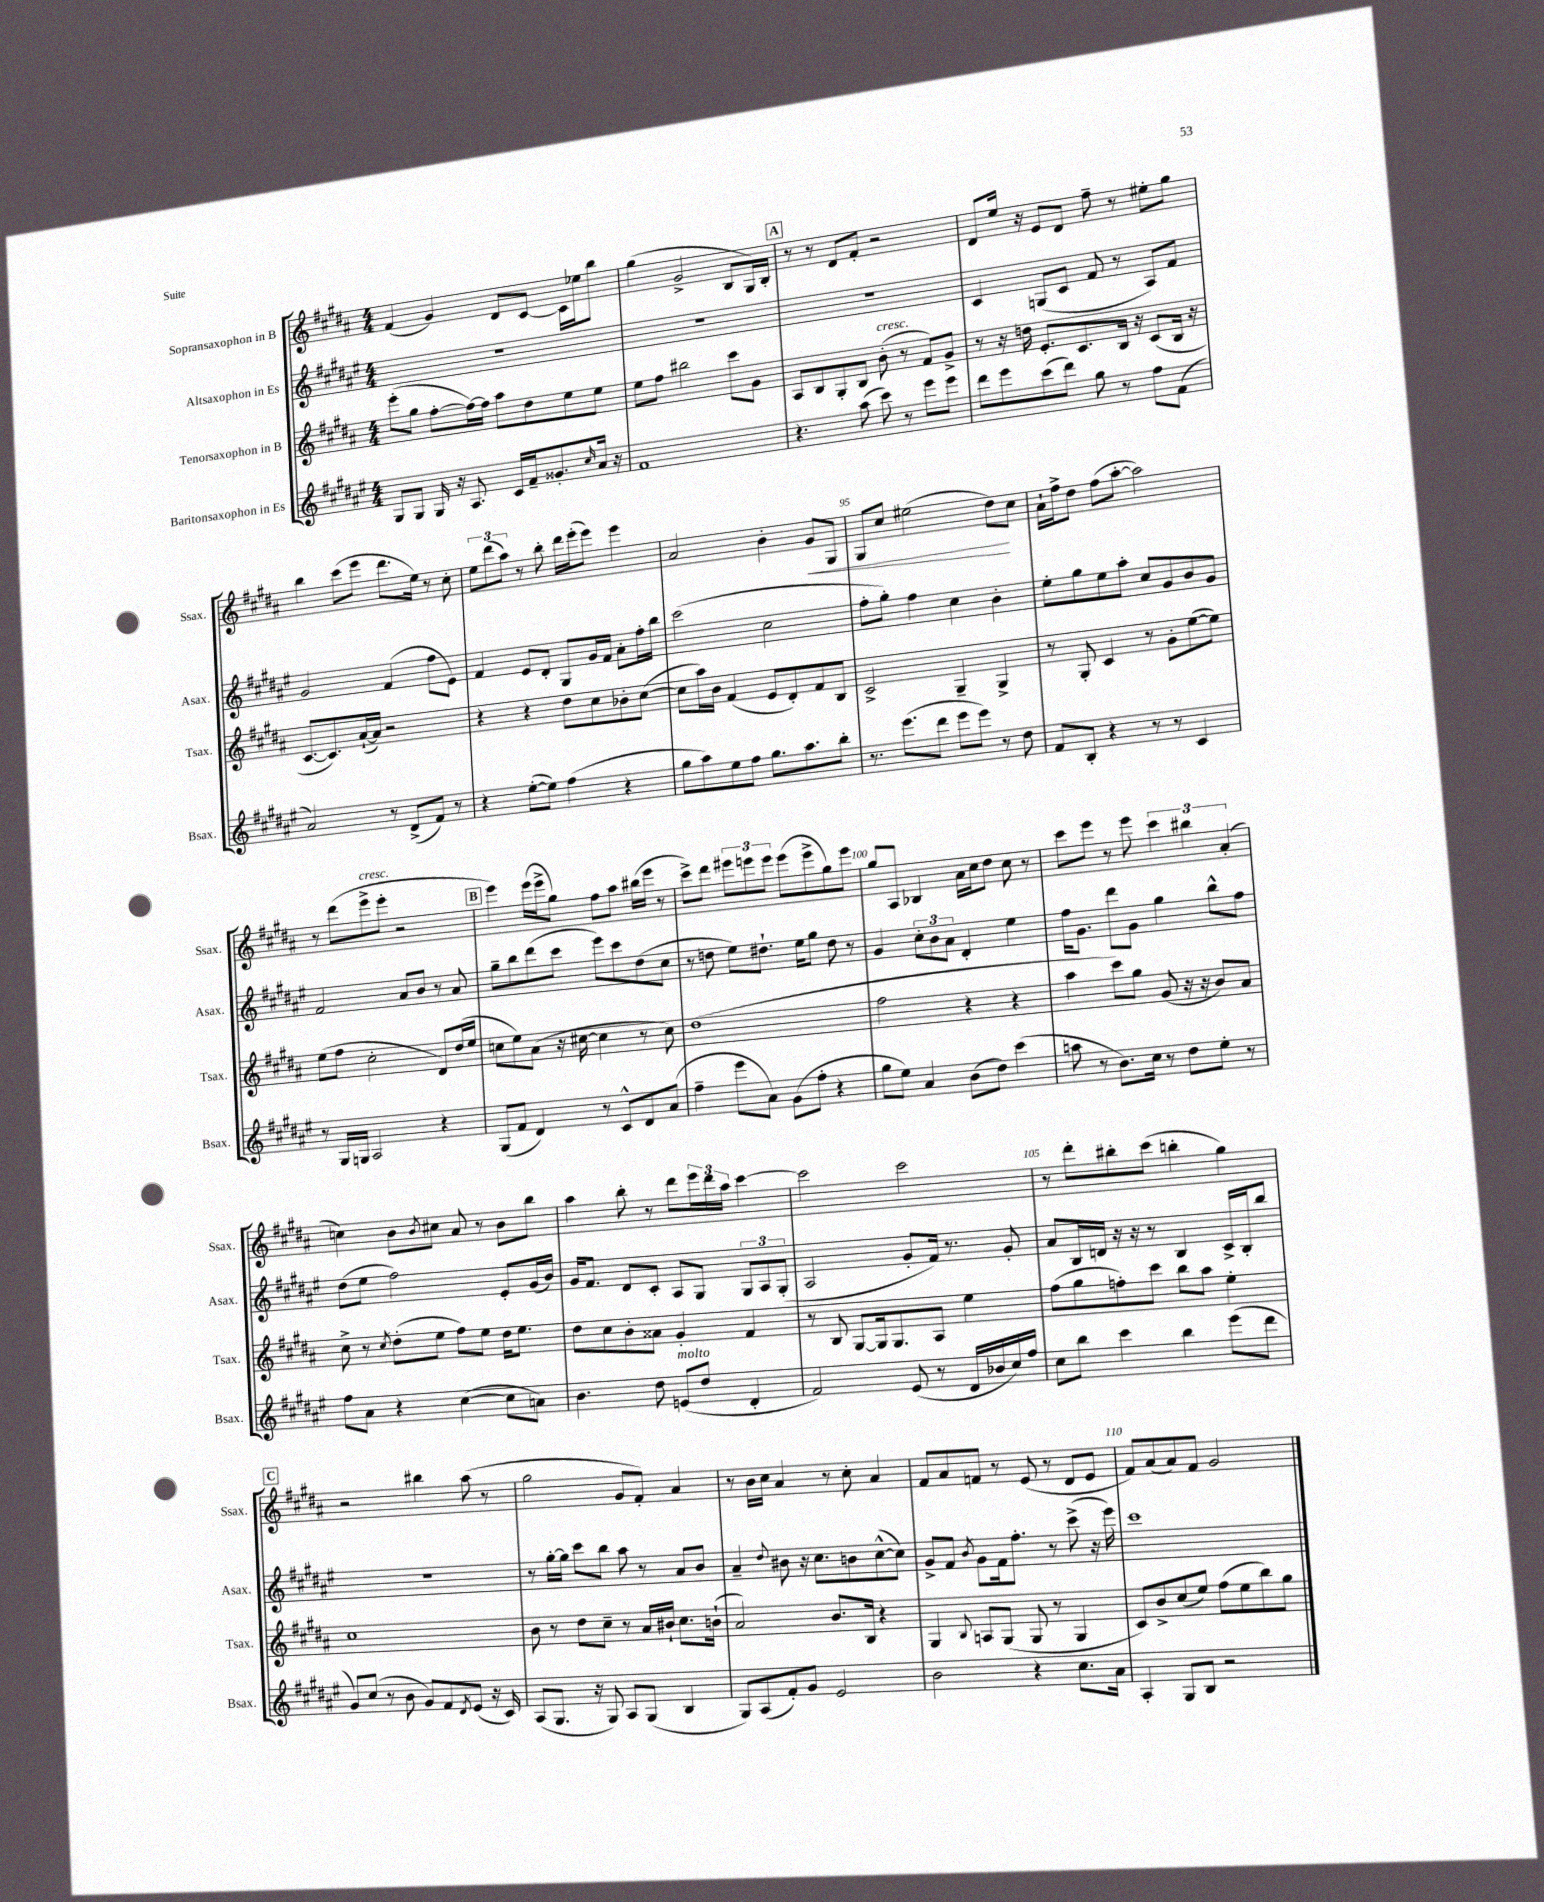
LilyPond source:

<<
\new StaffGroup <<
\new Staff = "s0" \with { instrumentName = "Sopransaxophon in B" shortInstrumentName = "Ssax." } {
    \clef treble \key b \major \numericTimeSignature \time 4/4
    fis'4( gis'4) dis'8 cis'8~ cis'16 ees''16 b''8 |
    gis''4( gis'2-> b8 gis16) b16-. |
    \mark \markup { \box "A" } r8 r8 dis'8 fis'8-. r2 |
    dis'8 e''16 r16 e'8 dis'8 fis''8-- r8 eis''8-. gis''8 |
    b''4 cis'''8( e'''8 dis'''8. e''16) r8 cis''8-. |
    \tuplet 3/2 { e''8 dis'''8( ais''8) } r8 b''8-. dis'''16 e'''16-.( e'''8) e'''4 |
    ais'2 b'4-. gis'8\< gis8 |
    gis8 cis''8 eis''2( dis''8\!) cis''8 |
    ais'16-! fis''16-> dis''8 fis''8( ais''8~-. ais''2) |
    r8 dis'''8( e'''8->^\markup { \italic "cresc." } e'''8-. r2 |
    \mark \markup { \box "B" } e'''4) e'''16( e'''16-> gis''8) fis''8 ais''8 bis''16( e'''16 r8 |
    cis'''8->) dis'''8 \tuplet 3/2 { eis'''8 e'''8 e'''8 } e'''8( e'''8-> gis''8) e'''8 |
    gis''8 ais8 bes4 ais'16 cis''16 dis''8 cis''8 r8 |
    cis'''8 e'''8 r8 e'''8 \tuplet 3/2 { cis'''4 bis''4 ais'4-.( } |
    c''4) b'8 \acciaccatura { b'8 } cis''8 ais'8 r8 b'8 b''8 |
    ais''4 b''8-. r8 dis'''8 \tuplet 3/2 { e'''16 dis'''16 ais''16 } cis'''4~ |
    cis'''2 cis'''2 |
    r8 dis'''8-. bis''8-. cis'''8( b''4-. gis''4) |
    \mark \markup { \box "C" } r2 bis''4 ais''8( r8 |
    gis''2 gis'8 fis'8-.) ais'4 |
    r8 b'16 cis''16 ais'4 r8 cis''8-. ais'4 |
    fis'8 ais'8 f'8 r8 e'8( r8 dis'8 e'8 |
    fis'8) ais'8( ais'8) fis'8 gis'2 \bar "|." |
}
\new Staff = "s1" \with { instrumentName = "Altsaxophon in Es" shortInstrumentName = "Asax." } {
    \clef treble \key fis \major \numericTimeSignature \time 4/4
    R1 |
    R1 |
    \mark \markup { \box "A" } R1 |
    cis'4 g8( cis'8 fis'8 r8 ais8) fis'8 |
    gis'2 fis'4( fis''8 eis'8) |
    fis'4 eis'8 dis'8-. gis8 gis'16 fis'16 ais'8-. fis''16-. b''16 |
    cis'''2( cis''2 |
    fis''8-. gis''8-.) fis''4 cis''4 b'4-. |
    eis''8-. gis''8 eis''8 ais''8-. cis''8 gis'8 b'8 gis'8 |
    fis'2 ais'8 b'8 r8 ais'8 |
    \mark \markup { \box "B" } gis''8-- b''8 dis'''8( cis'''8 eis'''8) cis'''8 dis''8( cis''8 |
    r8 d''8 eis''8) dis''8.-! eis''16 gis''8 dis''8 r8 |
    gis'4 \tuplet 3/2 { cis''8-. b'8 ais'8 } dis'4-. eis''4 |
    fis''16 gis'8. dis'''8 gis'8 gis''4 b''8-^ fis''8 |
    dis''8( eis''8 fis''2) eis'8-. gis'16( b'16) |
    gis'16 fis'8. dis'8 cis'8-. ais8 gis8 \tuplet 3/2 { gis8 ais8 gis8-.( } |
    ais2 gis'8-. fis'16) r8. gis'8-. |
    ais'8 b16 d'16 r16 r16 r8 b4 cis'16-> b16-. b''8 |
    \mark \markup { \box "C" } R1 |
    r8 gis''16~-. gis''16 cis'''8 b''8 ais''8 r8 ais'8 b'8 |
    ais'4-- \appoggiatura { dis''8 } bis'8 r16 cis''8. b'8 cis''8~-^( cis''8) |
    gis'8-> fis'8 \acciaccatura { b'8 } gis'8 fis'16 fis''8.-. r8 cis'''8->( r16 eis'''16) |
    cis'''1 \bar "|." |
}
\new Staff = "s2" \with { instrumentName = "Tenorsaxophon in B" shortInstrumentName = "Tsax." } {
    \clef treble \key b \major \numericTimeSignature \time 4/4
    e'''8-.( gis''8 fis''8~-. fis''16~) fis''16 ais''8 dis''8 e''8 e''8 |
    e''8 fis''8 bis''2 cis'''8 gis'8 |
    \mark \markup { \box "A" } ais8 b8 gis8-. b8 b'8-.^\markup { \italic "cresc." }( r8 fis'8) gis'8-> |
    r8 r16 d''16 e'8.-. cis'8. b16 r16 cis'8( b16 r16 |
    cis'8.~ cis'8.) ais'16~-!( ais'16) r2 |
    r4 r4 dis''8 cis''8 bes'8-. cis''8~( |
    cis''8 ais''16) b'16 fis'4( e'8 dis'8-.) fis'8 b8 |
    cis'2-> gis4-- gis4-> |
    r8 gis8-. cis'4 r8 gis'8-. e''8~( e''8) |
    e''8( fis''8 cis''2-. dis'8) dis''16( e''16 |
    \mark \markup { \box "B" } c''8 e''8) ais'8( r16 cis''16~ cis''4 r8 cis''8) |
    dis''1( |
    fis''2 r4 r4 |
    ais''4 cis'''8) gis''8 gis'8( r16 r16 b'8) ais'8 |
    cis''8-> r8 \acciaccatura { cis''8 } dis''8-.( e''8 fis''8) e''8 dis''16 e''8. |
    dis''8 cis''8 b'8-. aisis'8 gis'4-. fis'4 |
    r8 b8 gis8~ gis16 gis8. ais8 e''4 |
    fis''8( gis''8 f''8-.) cis'''8 b''8 ais''8 e''4-. |
    \mark \markup { \box "C" } cis''1 |
    b'8 r8 dis''8 cis''8-- r8 ais'16 bis'16-! cis''8. b'16-!( |
    ais'2) b'8. b16 r4 |
    gis4 \appoggiatura { b8 } a8 gis8( gis8 r8 gis4 |
    cis'8) b'8-> cis''8( e''8) fis''8( e''8 b''8) gis''8 \bar "|." |
}
\new Staff = "s3" \with { instrumentName = "Baritonsaxophon in Es" shortInstrumentName = "Bsax." } {
    \clef treble \key fis \major \numericTimeSignature \time 4/4
    gis8 gis8 gis16 r16 ais8. cis'16 fis'16-- gisis'8.-. \grace { cis''16 } ais'16 r16 |
    fis'1 |
    \mark \markup { \box "A" } r4. ais''8( cis'''8) r8 eis'''8 eis'''8 |
    dis'''8 eis'''8 cis'''8( dis'''8) gis''8 r8 fis''8 fis'8( |
    ais'2) r8 dis'8->( fis'8) r8 |
    r4 eis''8~-.( eis''8) fis''4( r4 |
    gis''8 ais''8) eis''8 fis''8 gis''8. ais''8. b''8-. |
    r8. eis'''8.( dis'''8 eis'''8 eis'''8) r8 dis''8 |
    fis'8 b8-. r4 r8 r8 cis'4 |
    r8 gis16 g16 ais2 r4 |
    \mark \markup { \box "B" } gis8( fis'8 dis'4) r8 cis'8-^ dis'8 ais'8( |
    fis''4-- eis'''8 ais'8) gis'8( fis''8-. r4 |
    gis''8 eis''8) ais'4 b'8( dis''8) cis'''4( |
    a''8 r8 b'8.) cis''16 r8 dis''8 eis''8-. r8 |
    fis''8 ais'8 r4 cis''4~( cis''8 a'8) |
    b'4. dis''8 e'8^\markup { \italic "molto" }( dis''8 dis'4-. |
    fis'2) eis'8( r8 dis'16 bes'16 cis''16) fis''16 |
    cis''8 b''8 cis'''4 b''4 eis'''8( dis'''8 |
    \mark \markup { \box "C" } gis'8) cis''8( r8 b'8 gis'8) fis'8 \acciaccatura { dis'8 } eis'8( r16 cis'16) |
    ais8( gis8. r16 gis8) ais8 gis8( b4 |
    gis8) ais8( fis'8-.) gis'8 eis'2 |
    b'2 r4 cis''8. ais'16 |
    ais4-. gis8 b8 r2 \bar "|." |
}
>>
>>
\layout { \context { \Score currentBarNumber = #88 \override BarNumber.break-visibility = ##(#f #t #t) barNumberVisibility = #(every-nth-bar-number-visible 5) } }
